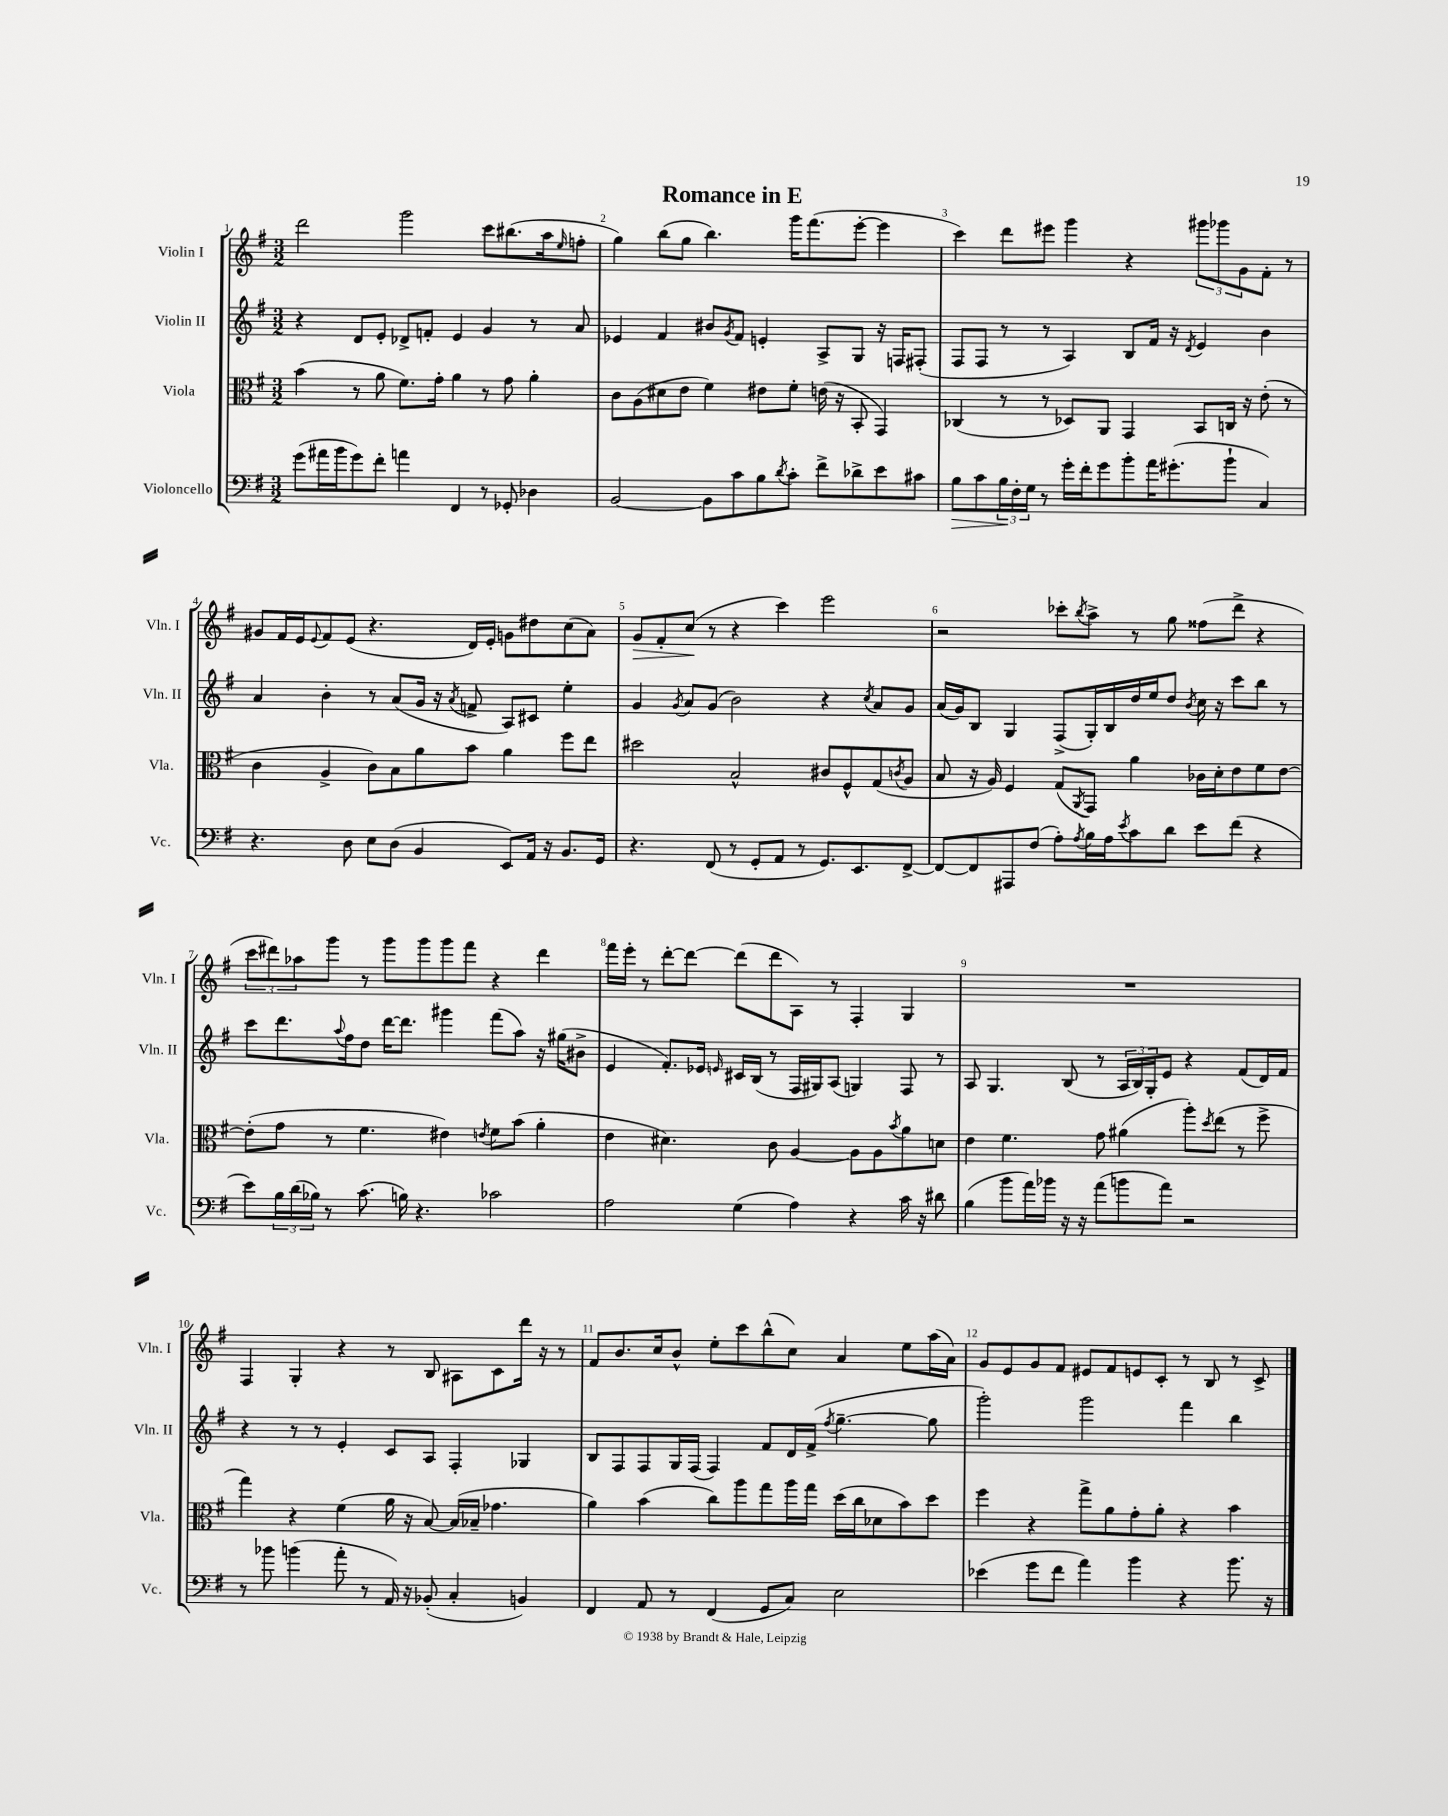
\header { title = "Romance in E" }
<<
\new StaffGroup <<
\new Staff = "s0" \with { instrumentName = "Violin I" shortInstrumentName = "Vln. I" } {
    \clef treble \key g \major \numericTimeSignature \time 3/2
    d'''2 g'''2 c'''8 bis''8.( a''16 \grace { e''16 } f''8-. |
    g''4) b''8( g''8 b''4.) g'''16 fis'''8.( e'''8~-. e'''4 |
    c'''4) d'''8 eis'''8 g'''4 r4 \tuplet 3/2 { gis'''8 ges'''8 g'8 } fis'8-. r8 |
    gis'8 fis'16 e'16 \appoggiatura { e'8 } fis'8 e'8( r4. d'16) e'16-. g'8 dis''8 c''8( a'8) |
    g'8\> fis'8-. c''8\!( r8 r4 c'''4) e'''2 |
    r2 ces'''8-. \acciaccatura { b''8 } a''8-> r8 g''8 fisis''8( d'''8-> r4 |
    \tuplet 3/2 { c'''8 dis'''8) aes''8 } g'''8 r8 g'''8 g'''8 g'''8 fis'''8 r4 dis'''4 |
    fis'''16 e'''16-. r8 d'''8~-. d'''8~ d'''8( d'''8 a8) r8 fis4-. g4 |
    R1. |
    fis4 g4-. r4 r8 b8 ais8 c'8 d'''16 r16 r8 |
    fis'8 b'8. c''16 b'8-^ e''8-. c'''8 b''8-^( c''8) a'4 e''8 a''16( a'16) |
    g'8 e'8 g'8 fis'8 eis'8 fis'8 e'8 c'8-. r8 b8 r8 c'8-> \bar "|." |
}
\new Staff = "s1" \with { instrumentName = "Violin II" shortInstrumentName = "Vln. II" } {
    \clef treble \key g \major \numericTimeSignature \time 3/2
    r4 d'8 e'8-. des'8-> f'8-. e'4 g'4 r8 a'8 |
    ees'4 fis'4 bis'8 \acciaccatura { g'8 } fis'8 e'4-. a8-> g8 r16 f16 fis8-.( |
    fis8 fis8 r8 r8 a4) b8 fis'16 r16 \acciaccatura { d'8 } e'4 b'4 |
    a'4 b'4-. r8 a'8( g'16 r16 \acciaccatura { a'8 } f'8-> a8) cis'8 e''4-. |
    g'4 \acciaccatura { g'8 } a'8 g'8( b'2) r4 \acciaccatura { c''8 } a'8 g'8 |
    a'16( g'16) b8 g4 fis8->( g16-.) b16 d''16 e''16 d''8 \acciaccatura { b'8 } c''16 r16 c'''8 b''8 r8 |
    c'''8 d'''8. \appoggiatura { a''8 } fis''16 d''8 d'''16~ d'''8. gis'''4 fis'''8( a''8) r16 gis''16( bis'8-> |
    e'4 fis'8.-.) ees'16 \grace { e'16 } cis'16 b16( r8 fis16 gis16) a8( g4) fis8 r8 |
    a8 g4. b8( r8 \tuplet 3/2 { a16 b16) g16-. } e'8 r4 fis'8( d'16) fis'16 |
    r4 r8 r8 e'4-. c'8 a8 fis4-. ges4 |
    b8 fis8 fis8 g16 fis16( fis4) fis'8 d'16 fis'16->( \acciaccatura { fis''8 } g''4.~-- g''8 |
    g'''2-.) g'''2 fis'''4 b''4 \bar "|." |
}
\new Staff = "s2" \with { instrumentName = "Viola" shortInstrumentName = "Vla." } {
    \clef alto \key g \major \numericTimeSignature \time 3/2
    b'4( r8 a'8 fis'8.) g'16-. a'4 r8 g'8 a'4-. |
    c'8 a8( dis'8 e'8 fis'4) eis'8 fis'8-. e'16( r16 b,8-. g,4) |
    ces4( r8 r8 des8) a,8 g,4 b,8 c16 r16 e'8-.( r8 |
    c'4 a4-> c'8) b8 a'8 b'8 a'4 fis''8 e''8 |
    dis''2 b2-^ cis'8 fis8-^ g8( \acciaccatura { c'8 } a8 |
    b8 r16 a16) fis4 g8( \acciaccatura { a,8 } g,8) a'4 ces'16 d'16-. e'8 fis'8 e'8~ |
    e'8-.( g'8 r8 fis'4. eis'4) \acciaccatura { e'8 } fis'8 b'8( a'4-. |
    e'4 dis'4.) c'8 a4~ a8 a8 \acciaccatura { b'8 } a'8 d'8 |
    e'4 fis'4. g'8 ais'4( a''8-.) \acciaccatura { d''8 } e''8( r8 fis''8-> |
    g''4) r4 fis'4( a'16 r16 b8~) b16( bes16-- ges'4. |
    a'4) b'4( c''8) a''8 g''8 a''16 g''16 d''16( c''16 des'8 b'8) d''8 |
    fis''4 r4 g''8-> a'8 g'8-. a'8-. r4 b'4 \bar "|." |
}
\new Staff = "s3" \with { instrumentName = "Violoncello" shortInstrumentName = "Vc." } {
    \clef bass \key g \major \numericTimeSignature \time 3/2
    g'8( ais'16 b'16 g'8) fis'8-. a'4 fis,4 r8 ges,8-. des4 |
    b,2~ b,8 c'8 b8 \acciaccatura { d'8 } c'8-. fis'8-> des'8-> e'8 cis'8 |
    b8\> c'8 \tuplet 3/2 { b16\! fis16-. g16 } r8 g'16-. fis'16-. g'8 b'8-. a'16 gis'8.-.( b'8-! c4) |
    r4. d8 e8 d8( b,4 e,8) a,16 r16 b,8. g,16 |
    r4. fis,8( r8 g,8-. a,8 r8 g,8.) e,8. fis,8~-> |
    fis,8~ fis,8 ais,,8 fis8( a8-.) \acciaccatura { a8 } b16 a16 \acciaccatura { e'8 } c'8 d'8 e'8 fis'8( r4 |
    e'8) \tuplet 3/2 { b16 d'16( bes16) } r8 c'8.( b16) r4. ces'2 |
    a2 g4( a4) r4 c'16 r16 dis'8 |
    b4( b'8 a'16) bes'16 r16 r16 a'8( b'8 a'8) r2 |
    r8 bes'8 b'4( a'8-. r8 a,16) r16 bes,8-.( c4-. b,4) |
    fis,4 a,8 r8 fis,4( g,8 c8) e2 |
    ees'4( g'8 fis'8 a'4) b'4 r4 b'8. r16 \bar "|." |
}
>>
>>
\layout { \context { \Score \override BarNumber.break-visibility = ##(#f #t #t) barNumberVisibility = #all-bar-numbers-visible } }
